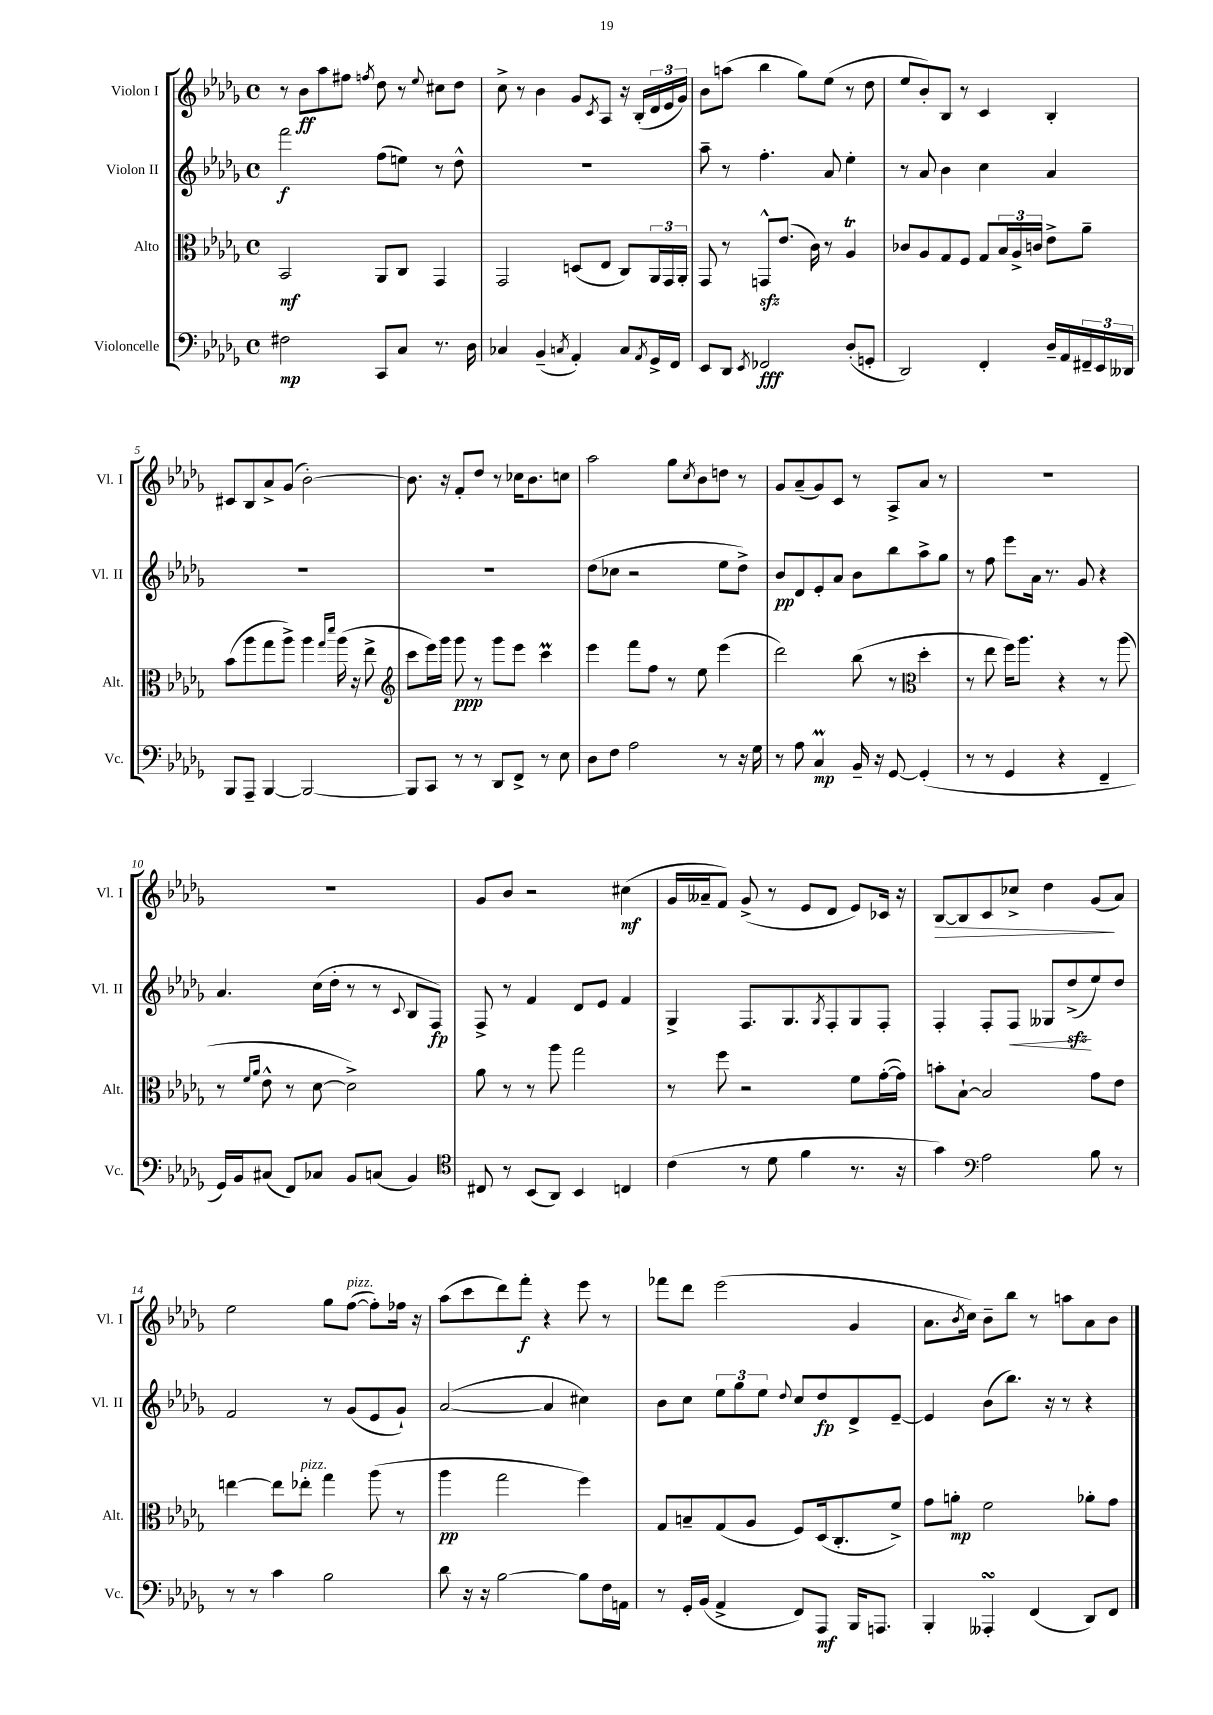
<<
\new StaffGroup <<
\new Staff = "s0" \with { instrumentName = "Violon I" shortInstrumentName = "Vl. I" } {
    \clef treble \key des \major \defaultTimeSignature \time 4/4
    r8 bes'8\ff aes''8 fis''8 \acciaccatura { f''8 } des''8 r8 \appoggiatura { ees''8 } cis''8 des''8 |
    c''8-> r8 bes'4 ges'8 \acciaccatura { c'8 } aes8 r16 bes16-.( \tuplet 3/2 { des'16 ees'16 ges'16) } |
    bes'8 a''8( bes''4 ges''8) ees''8( r8 des''8 |
    ees''8 bes'8-.) bes8 r8 c'4 bes4-. |
    cis'8 bes8 aes'8-> ges'8( bes'2~-.) |
    bes'8. r16 f'8-. des''8 r8 ces''16 bes'8. c''8 |
    aes''2 ges''8 \acciaccatura { c''8 } bes'8 d''8 r8 |
    ges'8 aes'8--( ges'8) c'8 r8 aes8-> aes'8 r8 |
    R1 |
    R1 |
    ges'8 bes'8 r2 cis''4\mf( |
    ges'16 aeses'16-- f'8) ges'8->( r8 ees'8 des'8 ees'8) ces'16 r16 |
    bes8~\> bes8 c'8 ces''8-> des''4 ges'8\!( aes'8) |
    ees''2 ges''8 f''8~^\markup { \italic "pizz." }( f''8-.) fes''16 r16 |
    aes''8( c'''8 des'''8) f'''8-.\f r4 ees'''8 r8 |
    fes'''8 des'''8 ees'''2( ges'4 |
    aes'8. \acciaccatura { bes'8 } c''16) bes'8-- bes''8 r8 a''8 aes'8 bes'8 \bar "|." |
}
\new Staff = "s1" \with { instrumentName = "Violon II" shortInstrumentName = "Vl. II" } {
    \clef treble \key des \major \defaultTimeSignature \time 4/4
    f'''2\f f''8( e''8) r8 des''8-^ |
    R1 |
    aes''8-- r8 f''4.-. aes'8 ees''4-. |
    r8 aes'8 bes'4 c''4 aes'4 |
    R1 |
    R1 |
    des''8( ces''8 r2 ees''8 des''8->) |
    bes'8\pp des'8 ees'8-. aes'8 bes'8 bes''8 aes''8-> ges''8 |
    r8 f''8 ees'''8 aes'16 r8. ges'8 r4 |
    aes'4. c''16( des''16-. r8 r8 \appoggiatura { c'8 } bes8 f8\fp) |
    f8-> r8 f'4 des'8 ees'8 f'4 |
    ges4-> f8. ges8. \acciaccatura { ges8 } f8-. ges8 f8-. |
    f4-. f8-. f8\< geses8 des''8->\sfz\!( ees''8) des''8 |
    f'2 r8 ges'8( ees'8 ges'8-!) |
    aes'2~( aes'4 cis''4) |
    bes'8 c''8 \tuplet 3/2 { ees''8 ges''8 ees''8 } \appoggiatura { des''8 } c''8 des''8\fp des'8-> ees'8~-- |
    ees'4 bes'8( bes''8.) r16 r8 r4 \bar "|." |
}
\new Staff = "s2" \with { instrumentName = "Alto" shortInstrumentName = "Alt." } {
    \clef alto \key des \major \defaultTimeSignature \time 4/4
    bes,2\mf aes,8 c8 ges,4 |
    ges,2 d8( ees8 c8) \tuplet 3/2 { aes,16 ges,16 aes,16-. } |
    ges,8 r8 g,8-^\sfz ees'8.( c'16) r8 aes4\trill |
    ces'8 aes8 ges8 f8 ges8 \tuplet 3/2 { bes16 aes16-> c'16 } ees'8-> aes'8-- |
    bes'8( aes''8 ges''8 aes''8->) aes''4 \grace { ges''16 des'''16 } aes''16( r16 ees''8-> |
    \clef treble c'''8 ees'''16) ges'''16 ges'''8\ppp r8 ges'''8 ees'''8 c'''4\prall |
    ees'''4 f'''8 f''8 r8 ees''8 ees'''4( |
    des'''2) bes''8( r8 \clef alto des''4-. |
    r8 ees''8 f''16) aes''8. r4 r8 aes''8( |
    r8 \grace { f'16 aes'16 } ees'8-^ r8 des'8~ des'2->) |
    aes'8 r8 r8 aes''8 ges''2 |
    r8 f''8 r2 f'8 ges'16~-.( ges'16) |
    b'8-. bes8~-! bes2 ges'8 ees'8 |
    e''4~ e''8 ees''8-.^\markup { \italic "pizz." } ges''4 aes''8( r8 |
    aes''4\pp ges''2 f''4) |
    ges8 b8-- ges8( aes8 f8) des16( c8.-. f'8->) |
    ges'8 a'8-.\mp f'2 aes'8-. ges'8 \bar "|." |
}
\new Staff = "s3" \with { instrumentName = "Violoncelle" shortInstrumentName = "Vc." } {
    \clef bass \key des \major \defaultTimeSignature \time 4/4
    fis2\mp c,8 c8 r8. des16 |
    ces4 bes,4--( \acciaccatura { c8 } aes,4-.) c8 \acciaccatura { aes,8 } ges,16-> f,16 |
    ees,8 des,8 \acciaccatura { ees,8 } fes,2\fff des8-.( g,8-. |
    des,2) f,4-. des16-- aes,16 \tuplet 3/2 { fis,16-- ees,16 deses,16 } |
    bes,,8 aes,,8-- bes,,4~ bes,,2~ |
    bes,,8 c,8 r8 r8 des,8 f,8-> r8 ees8 |
    des8 f8 aes2 r8 r16 ges16 |
    r8 aes8 c4\prall\mp bes,16-- r16 ges,8~ ges,4-.( |
    r8 r8 ges,4 r4 f,4-- |
    ges,16) bes,16 cis8( f,8) ces8 bes,8 c8( bes,4) |
    \clef tenor cis8 r8 bes,8( aes,8) bes,4 c4 |
    c'4( r8 des'8 f'4 r8. r16 |
    ges'4) \clef bass aes2 bes8 r8 |
    r8 r8 c'4 bes2 |
    des'8 r16 r16 bes2~ bes8 f16 a,16 |
    r8 ges,16-. bes,16( aes,4-> f,8) aes,,8\mf bes,,16 a,,8. |
    bes,,4-. aeses,,4-.\turn f,4( des,8) f,8 \bar "|." |
}
>>
>>
